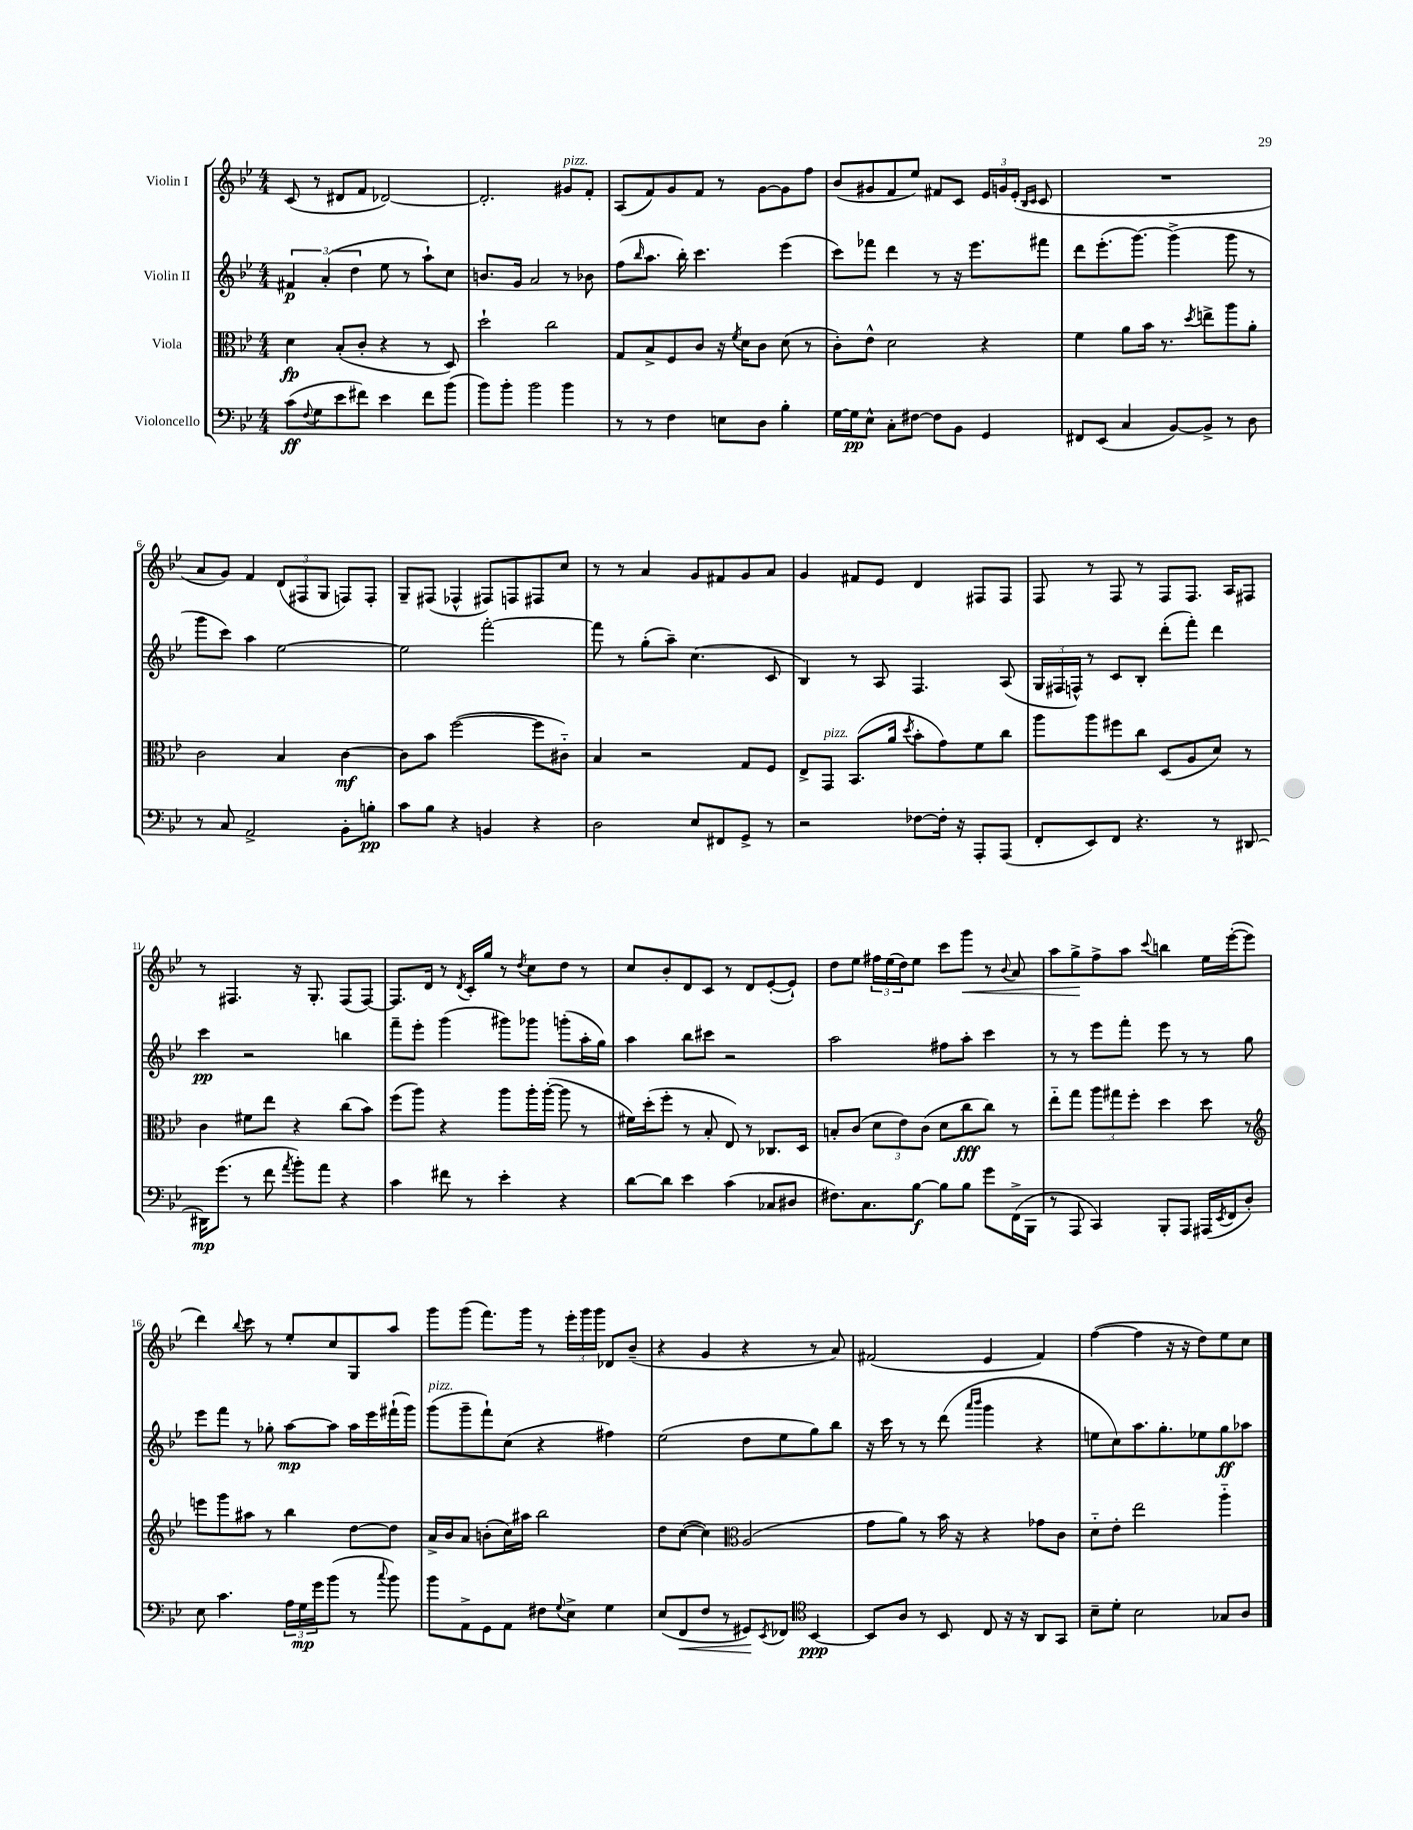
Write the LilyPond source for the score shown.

<<
\new StaffGroup <<
\new Staff = "s0" \with { instrumentName = "Violin I" } {
    \clef treble \key bes \major \numericTimeSignature \time 4/4
    c'8( r8 dis'8 f'8 des'2~) |
    des'2.-. gis'8^\markup { \italic "pizz." } f'8-. |
    a8( f'8) g'8 f'8 r8 g'8~ g'8 f''8 |
    bes'8( gis'8 f'8 ees''8) fis'8 c'8 \tuplet 3/2 { ees'16 g'16 ees'16-.( } \grace { bes16 c'16 } c'8 |
    R1 |
    a'8 g'8) f'4 \tuplet 3/2 { d'8( fis8 g8 } f8) f8-. |
    g8-- fis8( fes4-^ fis8) f8 fis8 c''8 |
    r8 r8 a'4 g'8 fis'8 g'8 a'8 |
    g'4 fis'8 ees'8 d'4 fis8 fis8 |
    f8 r8 f8 r8 f8 f8. a16 fis8 |
    r8 fis4. r16 g8.-. fis8( fis8~) |
    fis8. d'16 r8 \acciaccatura { d'8 } c'16-. g''16 r8 \acciaccatura { d''8 } c''8 d''8 r8 |
    c''8 bes'8-. d'8 c'8 r8 d'8 ees'8~-.( ees'8-!) |
    d''8 ees''8 \tuplet 3/2 { fis''16 ees''16( d''16) } ees''8 c'''8 g'''8\< r8 \appoggiatura { bes'8 } a'8 |
    a''8 g''8->\! f''8-> a''8 \appoggiatura { c'''8 } b''4 ees''16 ees'''16~-.( ees'''8 |
    d'''4) \appoggiatura { bes''8 } c'''8 r8 ees''8-. c''8 g8 a''8 |
    g'''8 g'''8( f'''8.) g'''16 r8 \tuplet 3/2 { ees'''16-. g'''16 g'''16 } des'8 bes'8--( |
    r4 g'4 r4 r8 a'8) |
    fis'2( ees'4 fis'4) |
    f''4~( f''4 r16 r16 d''8) ees''8 c''8 \bar "|." |
}
\new Staff = "s1" \with { instrumentName = "Violin II" } {
    \clef treble \key bes \major \numericTimeSignature \time 4/4
    \tuplet 3/2 { fis'4\p a'4-.( d''4 } ees''8 r8 a''8-!) c''8 |
    b'8. g'16 a'2 r8 bes'8 |
    f''8( \grace { bes''16 } a''8. bes''16-.) c'''4. ees'''4( |
    c'''8) fes'''8 d'''4 r8 r16 ees'''8. fis'''8 |
    d'''8 ees'''8.-.( g'''8.~) g'''4->( g'''8 r8 |
    g'''8 c'''8) a''4 ees''2~ |
    ees''2 f'''2~-. |
    f'''8 r8 g''8-.( a''8--) c''4.( c'8 |
    bes4) r8 a8 f4. a8( |
    \tuplet 3/2 { g16 fis16 f16-^) } r8 c'8 bes8-. d'''8-.( f'''8-.) d'''4 |
    c'''4\pp r2 b''4 |
    f'''8-- ees'''8-. g'''4( gis'''8) ges'''8 g'''8-.( a''16-. g''16) |
    a''4 bes''8 cis'''8 r2 |
    a''2 fis''8 a''8-. c'''4 |
    r8 r8 ees'''8 f'''8-. ees'''8 r8 r8 g''8 |
    ees'''8 f'''8 r8 ges''8-. a''8~\mp a''8 a''16 ees'''16 fis'''16-!( g'''16) |
    g'''8^\markup { \italic "pizz." }( g'''8-- f'''8-!) c''8( r4 fis''4) |
    ees''2( d''8 ees''8 g''8) bes''8 |
    r16 c'''16 r8 r8 d'''8( \grace { a'''16 bes'''16 } g'''4 r4 |
    e''8 c''8) a''8. g''8.-. ees''8 g''8\ff aes''8 \bar "|." |
}
\new Staff = "s2" \with { instrumentName = "Viola" } {
    \clef alto \key bes \major \numericTimeSignature \time 4/4
    d'4\fp bes8-.( c'8-. r4 r8 d8) |
    d''2-! c''2 |
    g8 bes8-> f8 c'8 r16 \acciaccatura { f'8 } d'16 c'8 d'8( r8 |
    c'8-.) ees'8-^ d'2 r4 |
    f'4 a'8 bes'16 r8. \acciaccatura { d''8 } e''8-> a''8 a'8-. |
    c'2 bes4 c'4~\mf |
    c'8 bes'8 f''2~( f''8 cis'8-_) |
    bes4 r2 g8 f8 |
    ees8-> g,8^\markup { \italic "pizz." } bes,8.( a'16 \acciaccatura { d''8 } bes'8-. g'8) f'8 c''8 |
    a''8 a''8 fis''8 c''8 d8( a8 d'8) r8 |
    c'4 fis'8 ees''8 r4 c''8( bes'8) |
    f''8( a''8) r4 a''8 a''16-. a''16~-.( a''8 r8 |
    fis'16) d''16-.( f''8-. r8 bes8-. ees8) r8 ces8. d16 |
    b8-. c'8( \tuplet 3/2 { d'8 ees'8) c'8( } d'8 c''8\fff c''8) r8 |
    ees''8-_ g''8 \tuplet 3/2 { a''8 gis''8 f''8-. } d''4 d''8 r8 |
    \clef treble e'''8 g'''8 ais''8 r8 bes''4 d''8~ d''8 |
    a'16-> bes'16 a'8 b'8-.( c''16) ais''16 bes''2 |
    d''8 c''8~( c''4) \clef alto a2( |
    g'8 a'8) r8 bes'16 r16 r4 ges'8 c'8 |
    d'8-_ ees'8-. ees''2 a''4-_ \bar "|." |
}
\new Staff = "s3" \with { instrumentName = "Violoncello" } {
    \clef bass \key bes \major \numericTimeSignature \time 4/4
    c'8\ff( \appoggiatura { f8 } g8 ees'8 fis'8) ees'4 fis'8 bes'8( |
    bes'8) bes'8-. bes'2 bes'4 |
    r8 r8 f4 e8 d8 bes4-. |
    g16~ g16\pp ees8-^ c8-. fis8~ fis8 bes,8 g,4 |
    fis,8 ees,8( c4 bes,8~) bes,8-> r8 d8 |
    r8 c8 a,2-> bes,8-. b8-.\pp |
    c'8 bes8 r4 b,4 r4 |
    d2 ees8 fis,8 g,8-> r8 |
    r2 fes8~ fes16-. r16 a,,8-. a,,8( |
    f,8-. ees,8) f,8 r4. r8 dis,8~ |
    dis,16\mp g'8.( r8 f'8 \acciaccatura { a'8 } bes'8-.) a'8 r4 |
    c'4 fis'8 r8 ees'4-. r4 |
    d'8~ d'8 ees'4 c'4( ces8 dis8 |
    fis8.) c8. bes8~\f bes8 bes8 g'8 f,16->( bes,,16 |
    r8 a,,8 c,4) bes,,8-. a,,8 ais,,16( \acciaccatura { ees,8 } f,16 d8-.) |
    ees8 c'4. \tuplet 3/2 { a16 g16\mp g'16 } bes'8( r8 \appoggiatura { c''8 } bes'8) |
    bes'8 a,8-> g,8 a,8 fis8 \appoggiatura { g8 } ees8-> g4 |
    ees8( f,8\< f8 r8 gis,8\!) \acciaccatura { ees,8 } fes,8 \clef tenor bes,4~\ppp |
    bes,8 a8 r8 bes,8 c8 r16 r16 a,8 g,8 |
    bes8-- d'8-. bes2 ges8 a8 \bar "|." |
}
>>
>>
